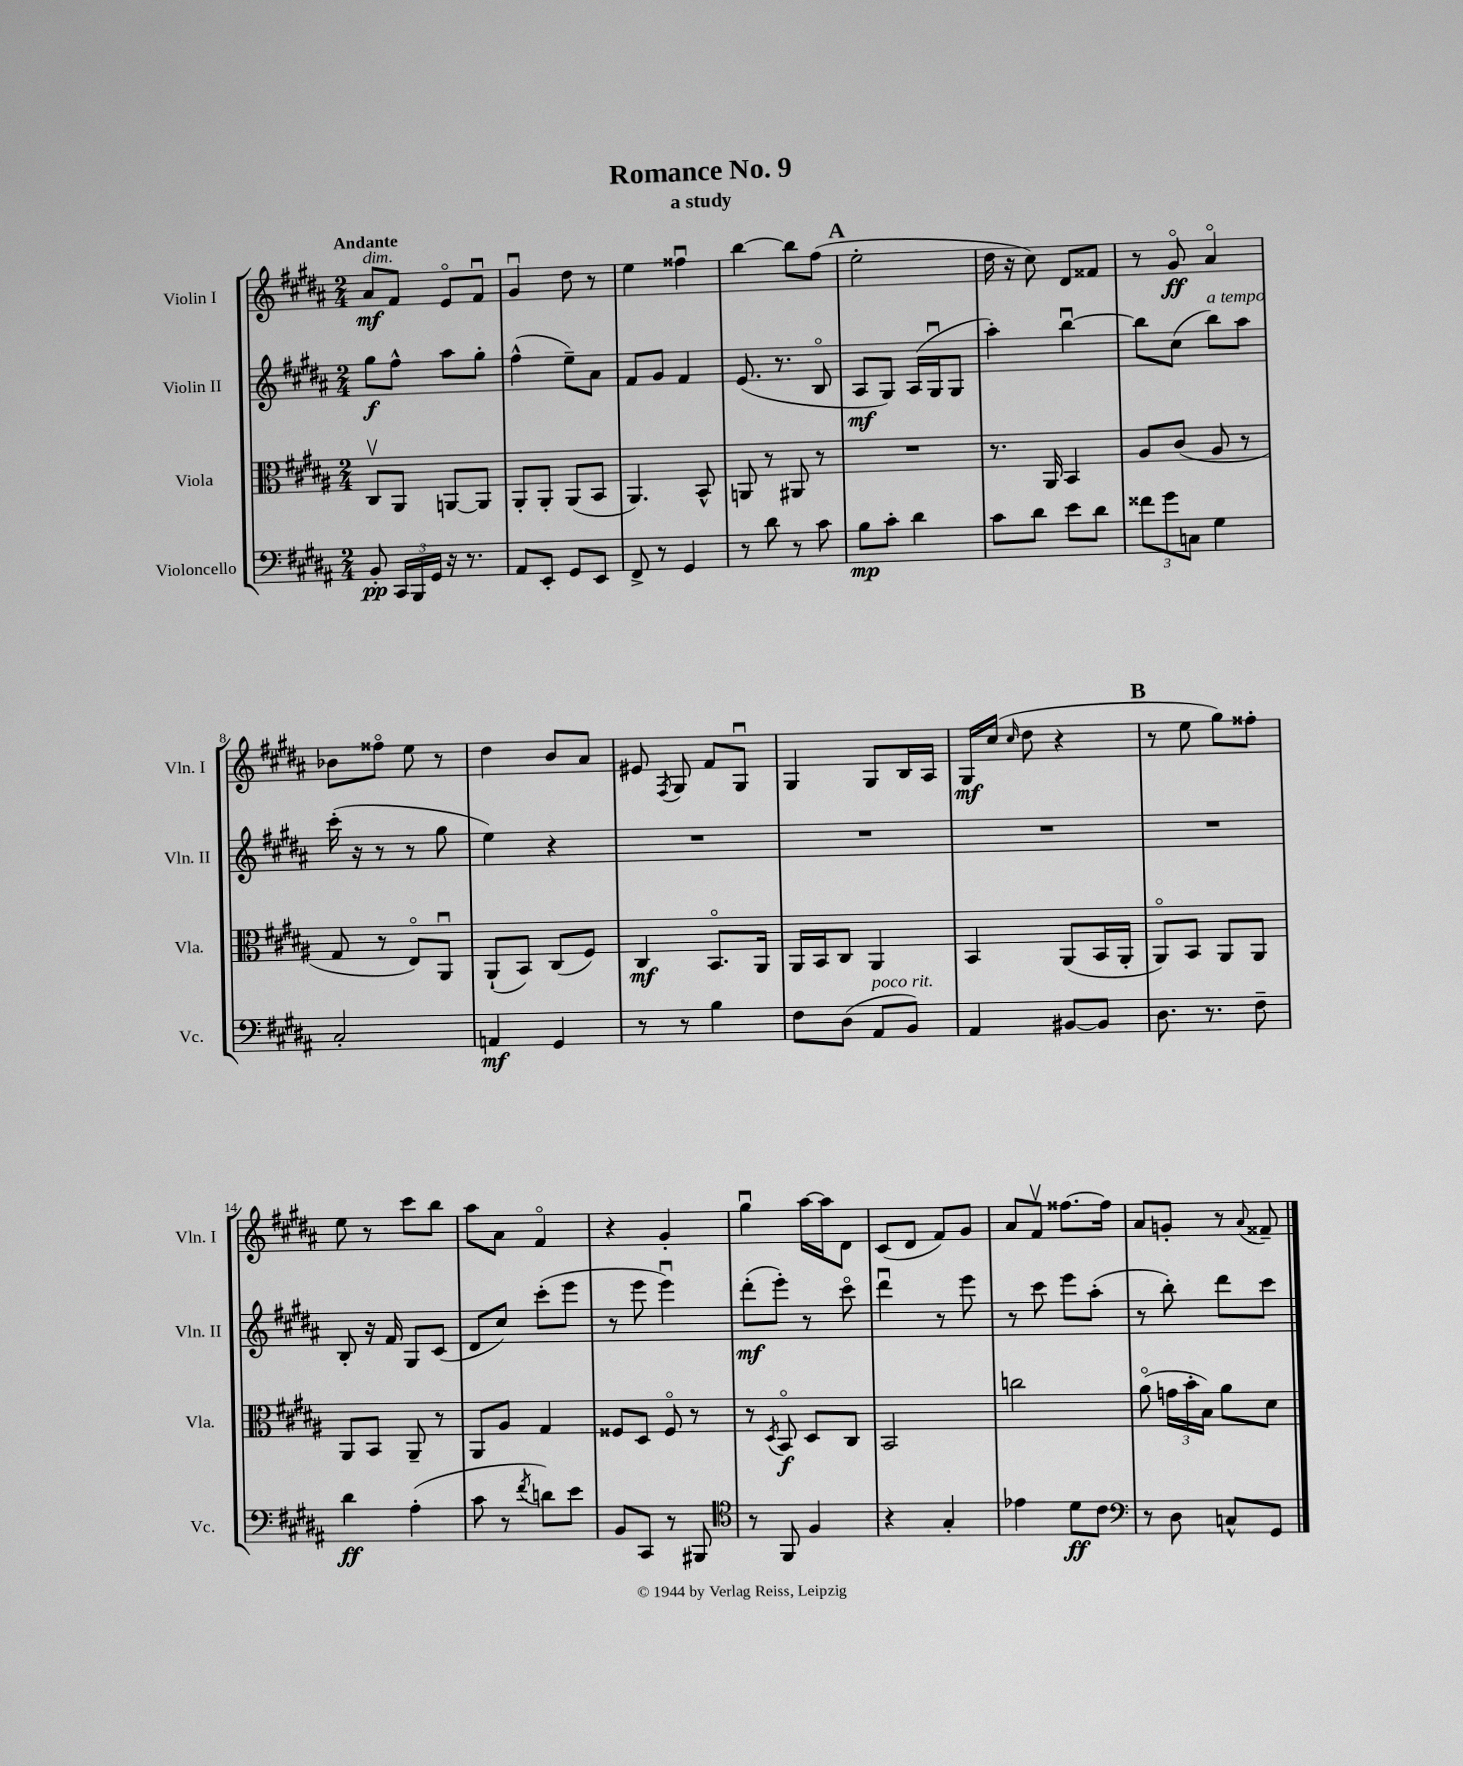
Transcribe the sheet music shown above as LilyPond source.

\header { title = "Romance No. 9" subtitle = "a study" }
<<
\new StaffGroup <<
\new Staff = "s0" \with { instrumentName = "Violin I" shortInstrumentName = "Vln. I" } {
    \clef treble \key b \major \numericTimeSignature \time 2/4 \tempo "Andante"
    \autoBeamOff ais'8[\mf^\markup { \italic "dim." } fis'8] e'8[\flageolet fis'8]\downbow |
    gis'4\downbow dis''8 r8 |
    e''4 fisis''4\downbow |
    b''4~ b''8[ fis''8]( |
    \mark \markup { \bold "A" } e''2-. |
    dis''16 r16 cis''8) dis'8[ fisis'8] |
    r8 gis'8\flageolet\ff ais'4\flageolet |
    bes'8[ fisis''8]\flageolet e''8 r8 |
    dis''4 b'8[ ais'8] |
    eis'8 \acciaccatura { fis8 } gis8 fis'8[ gis8]\downbow |
    gis4 gis8[ b16 ais16] |
    gis16[\mf cis''16]( \grace { cis''16 } dis''8 r4 |
    \mark \markup { \bold "B" } r8 e''8 gis''8[) fisis''8]-. |
    e''8 r8 cis'''8[ b''8] |
    ais''8[ ais'8] fis'4\flageolet |
    r4 gis'4-. |
    gis''4\downbow ais''16[~ ais''16 dis'8] |
    cis'8[( dis'8] fis'8[) gis'8] |
    ais'8[ fis'8]\upbow fisis''8.[~ fisis''16] |
    ais'8[ g'8]-. r8 \appoggiatura { ais'8 } fisis'8-- \bar "|." |
}
\new Staff = "s1" \with { instrumentName = "Violin II" shortInstrumentName = "Vln. II" } {
    \clef treble \key b \major \numericTimeSignature \time 2/4
    \autoBeamOff gis''8[\f fis''8]-^ ais''8[ gis''8]-. |
    fis''4-^( e''8[--) ais'8] |
    fis'8[ gis'8] fis'4 |
    e'8.( r8. b8\flageolet |
    \mark \markup { \bold "A" } ais8[\mf gis8]) ais16[( gis16\downbow gis8] |
    ais''4-.) b''4~\downbow |
    b''8[ cis''8]( b''8[^\markup { \italic "a tempo" }) ais''8] |
    cis'''16-.( r16 r8 r8 gis''8 |
    e''4) r4 |
    R2 |
    R2 |
    R2 |
    \mark \markup { \bold "B" } R2 |
    b8-. r16 fis'16 gis8[ cis'8]( |
    dis'8[ cis''8]) cis'''8[-.( e'''8] |
    r8 e'''8 e'''4\downbow) |
    dis'''8[-.\mf( e'''8]-.) r8 cis'''8\flageolet |
    dis'''4\downbow r8 e'''8 |
    r8 cis'''8 e'''8[ ais''8]-.( |
    r8 b''8-.) dis'''8[ cis'''8] \bar "|." |
}
\new Staff = "s2" \with { instrumentName = "Viola" shortInstrumentName = "Vla." } {
    \clef alto \key b \major \numericTimeSignature \time 2/4
    \autoBeamOff cis8[\upbow ais,8] a,8[~ a,8] |
    ais,8[-. ais,8]-. ais,8[( b,8] |
    ais,4.) b,8-^ |
    a,8 r8 ais,8 r8 |
    \mark \markup { \bold "A" } R2 |
    r8. ais,16 b,4 |
    ais8[ cis'8]( ais8 r8 |
    gis8 r8 e8[\flageolet) ais,8]\downbow |
    ais,8[-!( b,8]) cis8[( fis8]) |
    cis4\mf b,8.[\flageolet ais,16] |
    ais,16[ b,16 cis8] ais,4 |
    b,4 ais,8[( b,16 ais,16]-. |
    \mark \markup { \bold "B" } ais,8[\flageolet) b,8] ais,8[ ais,8] |
    ais,8[ b,8] ais,8-- r8 |
    ais,8[ ais8] gis4 |
    fisis8[ dis8] fisis8\flageolet r8 |
    r8 \acciaccatura { dis8 } b,8\flageolet\f dis8[ cis8] |
    b,2 |
    c''2 |
    ais'8\flageolet( \tuplet 3/2 { g'16[ b'16-. b16]) } ais'8[ dis'8] \bar "|." |
}
\new Staff = "s3" \with { instrumentName = "Violoncello" shortInstrumentName = "Vc." } {
    \clef bass \key b \major \numericTimeSignature \time 2/4
    \autoBeamOff b,8-.\pp \tuplet 3/2 { cis,16[ b,,16 gis,16] } r16 r8. |
    ais,8[ e,8]-. gis,8[ e,8] |
    fis,8-> r8 gis,4 |
    r8 dis'8 r8 cis'8 |
    \mark \markup { \bold "A" } b8[\mp cis'8]-. dis'4 |
    cis'8[ dis'8] e'8[ dis'8] |
    \tuplet 3/2 { fisis'8[ gis'8 c8] } gis4 |
    cis2-. |
    a,4\mf gis,4 |
    r8 r8 b4 |
    fis8[ dis8]( ais,8[^\markup { \italic "poco rit." } b,8]) |
    ais,4 bis,8[~ bis,8] |
    \mark \markup { \bold "B" } dis8. r8. fis8-- |
    dis'4\ff ais4-.( |
    cis'8 r8 \acciaccatura { fis'8 } d'8[) e'8] |
    b,8[ cis,8] r8 bis,,8 |
    \clef tenor r8 fis,8 fis4 |
    r4 gis4-. |
    ees'4 dis'8[\ff cis'8] |
    \clef bass r8 dis8 c8[-^ gis,8] \bar "|." |
}
>>
>>
